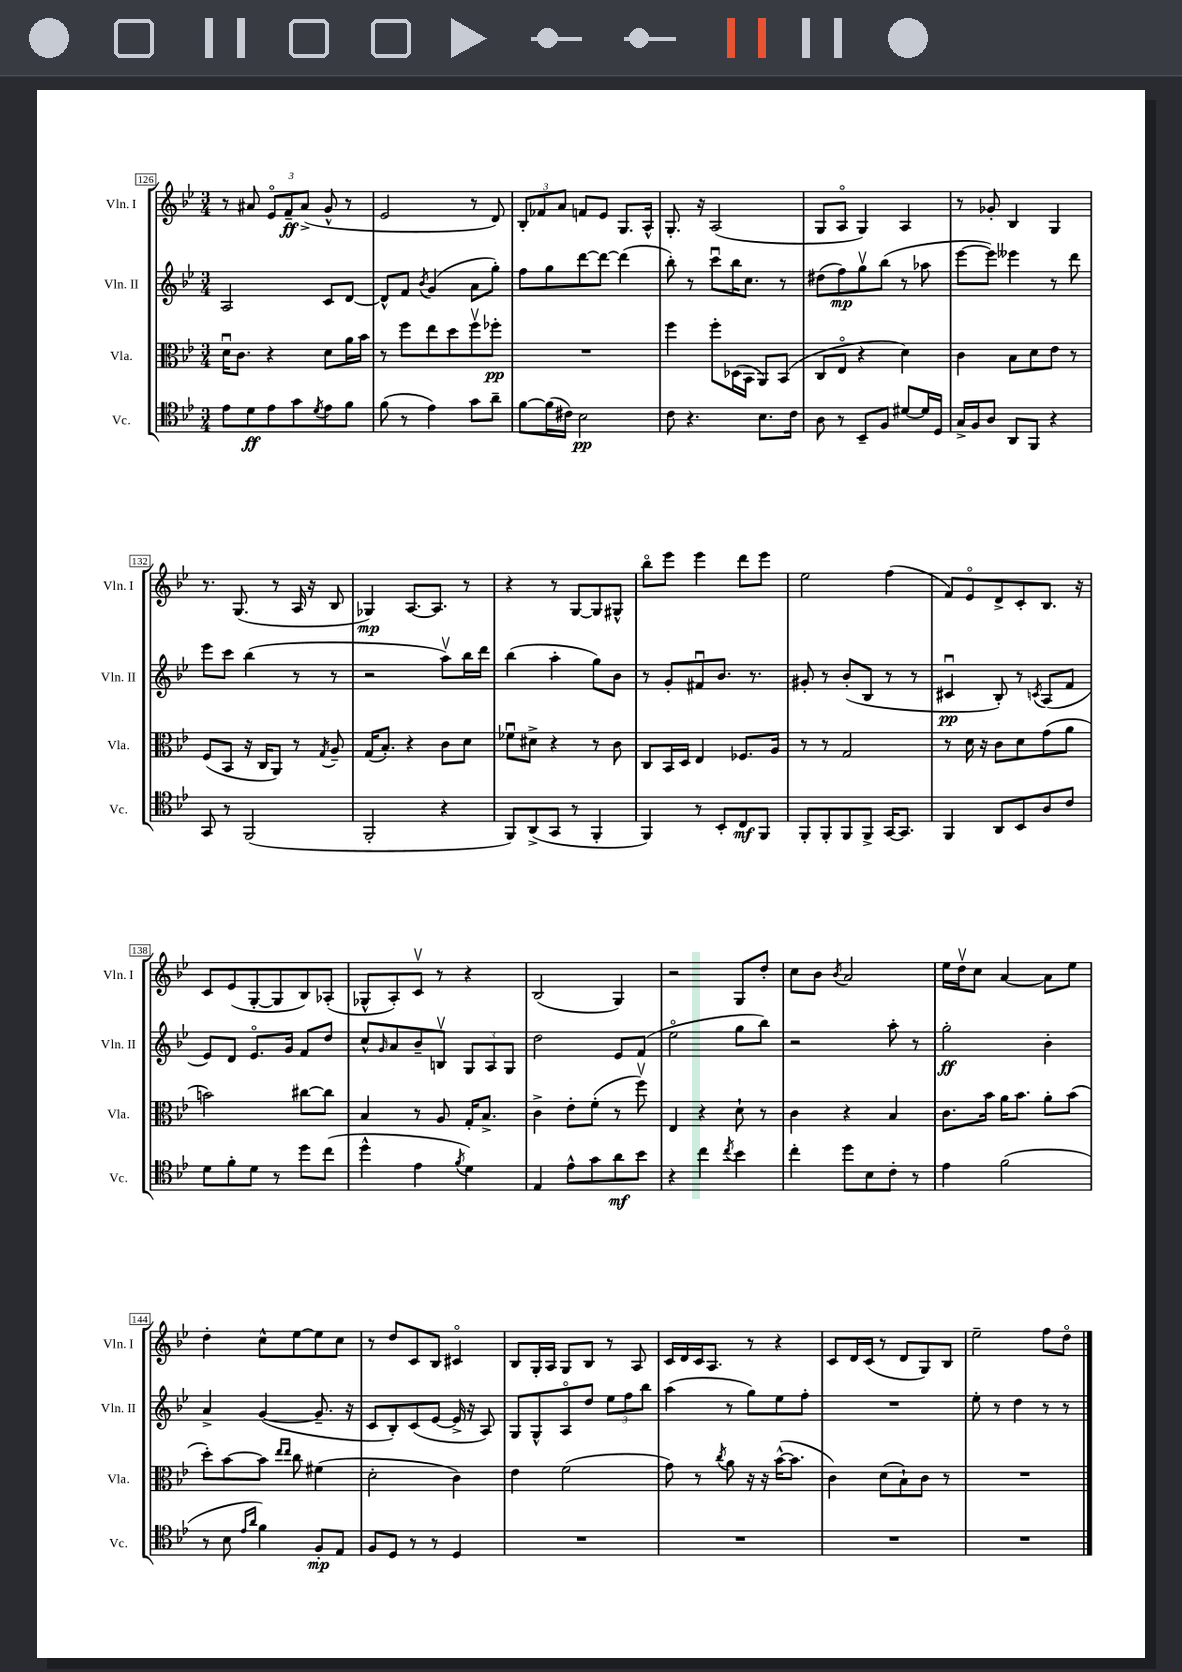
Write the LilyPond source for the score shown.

<<
\new StaffGroup <<
\new Staff = "s0" \with { instrumentName = "Vln. I" shortInstrumentName = "Vln. I" } {
    \clef treble \key bes \major \numericTimeSignature \time 3/4
    r8 ais'8 \tuplet 3/2 { ees'8\flageolet f'8--\ff ais'8->( } g'8-^ r8 |
    ees'2 r8 d'8) |
    \tuplet 3/2 { bes8-. fes'8 a'8 } f'8 ees'8 g8. a16-^ |
    g8.-. r16 a2( |
    g8 a8\flageolet g4) a4 |
    r8 ges'8-. bes4 g4 |
    r8. g8.( r8 a16 r16 bes8 |
    ges4\mp) a8.~ a8. r8 |
    r4 r8 g8~ g8 gis8-^ |
    bes''8\flageolet ees'''8 ees'''4 d'''8 ees'''8 |
    ees''2 f''4( |
    f'8) ees'8\flageolet d'8-> c'8-. bes8. r16 |
    c'8 ees'8( g8~-. g8 bes8) aes8-.( |
    ges8-^ a8-.) c'8\upbow r8 r4 |
    bes2( g4) |
    r2 g8 d''8-. |
    c''8 bes'8 \acciaccatura { bes'8 } a'2 |
    ees''16 d''16\upbow c''8 a'4~ a'8 ees''8 |
    d''4-. c''8-^ ees''8~ ees''8 c''8 |
    r8 d''8 c'8 bes8 cis'4\flageolet |
    bes8 g16-. a16 g8 bes8 r8 a8 |
    c'16 d'16 c'16 a8. r8 r4 |
    c'8 d'16 c'16( r8 d'8 g8) bes8 |
    ees''2-- f''8 d''8\flageolet \bar "|." |
}
\new Staff = "s1" \with { instrumentName = "Vln. II" shortInstrumentName = "Vln. II" } {
    \clef treble \key bes \major \numericTimeSignature \time 3/4
    a2 c'8 d'8~ |
    d'8-^ f'8 \acciaccatura { bes'8 } g'4( a'8 g''8-.) |
    f''8 g''8 d'''8~ d'''8~ d'''4( |
    bes''8-.) r8 c'''8\downbow bes''16 c''8. r8 |
    dis''8( f''8\mp) g''8\upbow bes''8( r8 aes''8 |
    ees'''8~ ees'''8) eeses'''4 r8 d'''8 |
    ees'''8 c'''8 bes''4( r8 r8 |
    r2 a''8\upbow) bes''16 d'''16 |
    bes''4( a''4-. g''8) bes'8 |
    r8 g'8-. fis'8\downbow bes'8. r8. |
    gis'8-. r8 bes'8-.( bes8 r8 r8 |
    cis'4\downbow\pp bes8-.) r8 \acciaccatura { c'8 } a8( f'8 |
    ees'8) d'8 ees'8.\flageolet g'16 f'8 d''8 |
    c''8-^ \grace { g'16 } a'8 bes'8-- b8\upbow \tuplet 3/2 { g8 a8 g8 } |
    d''2 ees'8 f'8( |
    ees''2\flageolet g''8 bes''8) |
    r2 a''8-. r8 |
    g''2-.\ff bes'4-. |
    a'4-> g'4~( g'8.-- r16 |
    c'8 bes8-.) c'8( ees'8~ ees'16-> r16 a8) |
    g8 g8-^ a8\flageolet d''8 \tuplet 3/2 { ees''8 f''8 bes''8 } |
    a''4( r8 g''8) ees''8 f''8-. |
    R2. |
    ees''8-. r8 d''4 r8 r8 \bar "|." |
}
\new Staff = "s2" \with { instrumentName = "Vla." shortInstrumentName = "Vla." } {
    \clef alto \key bes \major \numericTimeSignature \time 3/4
    d'16\downbow c'8. r4 d'8 a'16 bes'16 |
    r8 f''8 ees''8 d''8 f''8\upbow fes''8-.\pp |
    R2. |
    f''4 f''8-. des16( bes,16 a,8) bes,8( |
    c8 ees8\flageolet r4 d'4) |
    c'4 bes8 d'8 ees'8 r8 |
    f8( bes,8 r16 c16 a,8) r8 \acciaccatura { g8 } a8-- |
    g16( bes8.-.) r4 c'8 d'8 |
    fes'8\downbow dis'8-> r4 r8 c'8 |
    c8 bes,16 d16 ees4 fes8. a16 |
    r8 r8 g2 |
    r8 d'16 r16 c'8 d'8 g'8( a'8 |
    b'2) cis''8~ cis''8 |
    bes4 r8 a8 g16-. bes8.-> |
    c'4-> ees'8-. f'8-.( r8 f''8\upbow) |
    ees4 r4 d'8-! r8 |
    c'4 r4 bes4 |
    c'8. bes'16 a'16 bes'8. a'8-. bes'8( |
    d''8-.) bes'8~ bes'8 \grace { ees''16 ees''16 } c''8 fis'4( |
    d'2-. c'4) |
    ees'4 f'2( |
    g'8) r8 \acciaccatura { c''8 } a'8 r16 r16 bes'16~-^( bes'8. |
    c'4) d'8( bes8-!) c'8 r8 |
    R2. \bar "|." |
}
\new Staff = "s3" \with { instrumentName = "Vc." shortInstrumentName = "Vc." } {
    \clef tenor \key bes \major \numericTimeSignature \time 3/4
    ees'8 d'8\ff ees'8 g'8 \acciaccatura { d'8 } ees'8 f'8 |
    f'8( r8 ees'4) g'8 a'8-- |
    f'8~ f'16( cis'16) bes2\pp |
    c'8 r4. bes8. c'16 |
    a8 r8 bes,8-- f8 dis'8~ dis'16 d16 |
    g16-> f16 a8 a,8 f,8 r4 |
    g,8 r8 f,2( |
    f,2-. r4 |
    f,8) a,8->( g,8 r8 f,4-. |
    f,4) r8 bes,8-. c8\mf f,8 |
    f,8-. f,8-. f,8 f,8-> g,16~ g,8. |
    f,4 a,8 bes,8 a8 c'8 |
    d'8 f'8-. d'8 r8 d''8 c''8( |
    d''4-^ ees'4 \acciaccatura { f'8 } d'4) |
    ees4 ees'8-^ g'8 a'8\mf bes'8 |
    r4 c''4 \acciaccatura { c''8 } bes'4 |
    c''4-. d''8 bes8 c'8-. r8 |
    ees'4 f'2( |
    r8 bes8 \grace { ees'16 a'16 } f'4) f8-.\mp ees8 |
    f8 d8 r8 r8 d4 |
    R2. |
    R2. |
    R2. |
    R2. \bar "|." |
}
>>
>>
\layout { \context { \Score currentBarNumber = #126 \override BarNumber.stencil = #(make-stencil-boxer 0.1 0.3 ly:text-interface::print) } }
